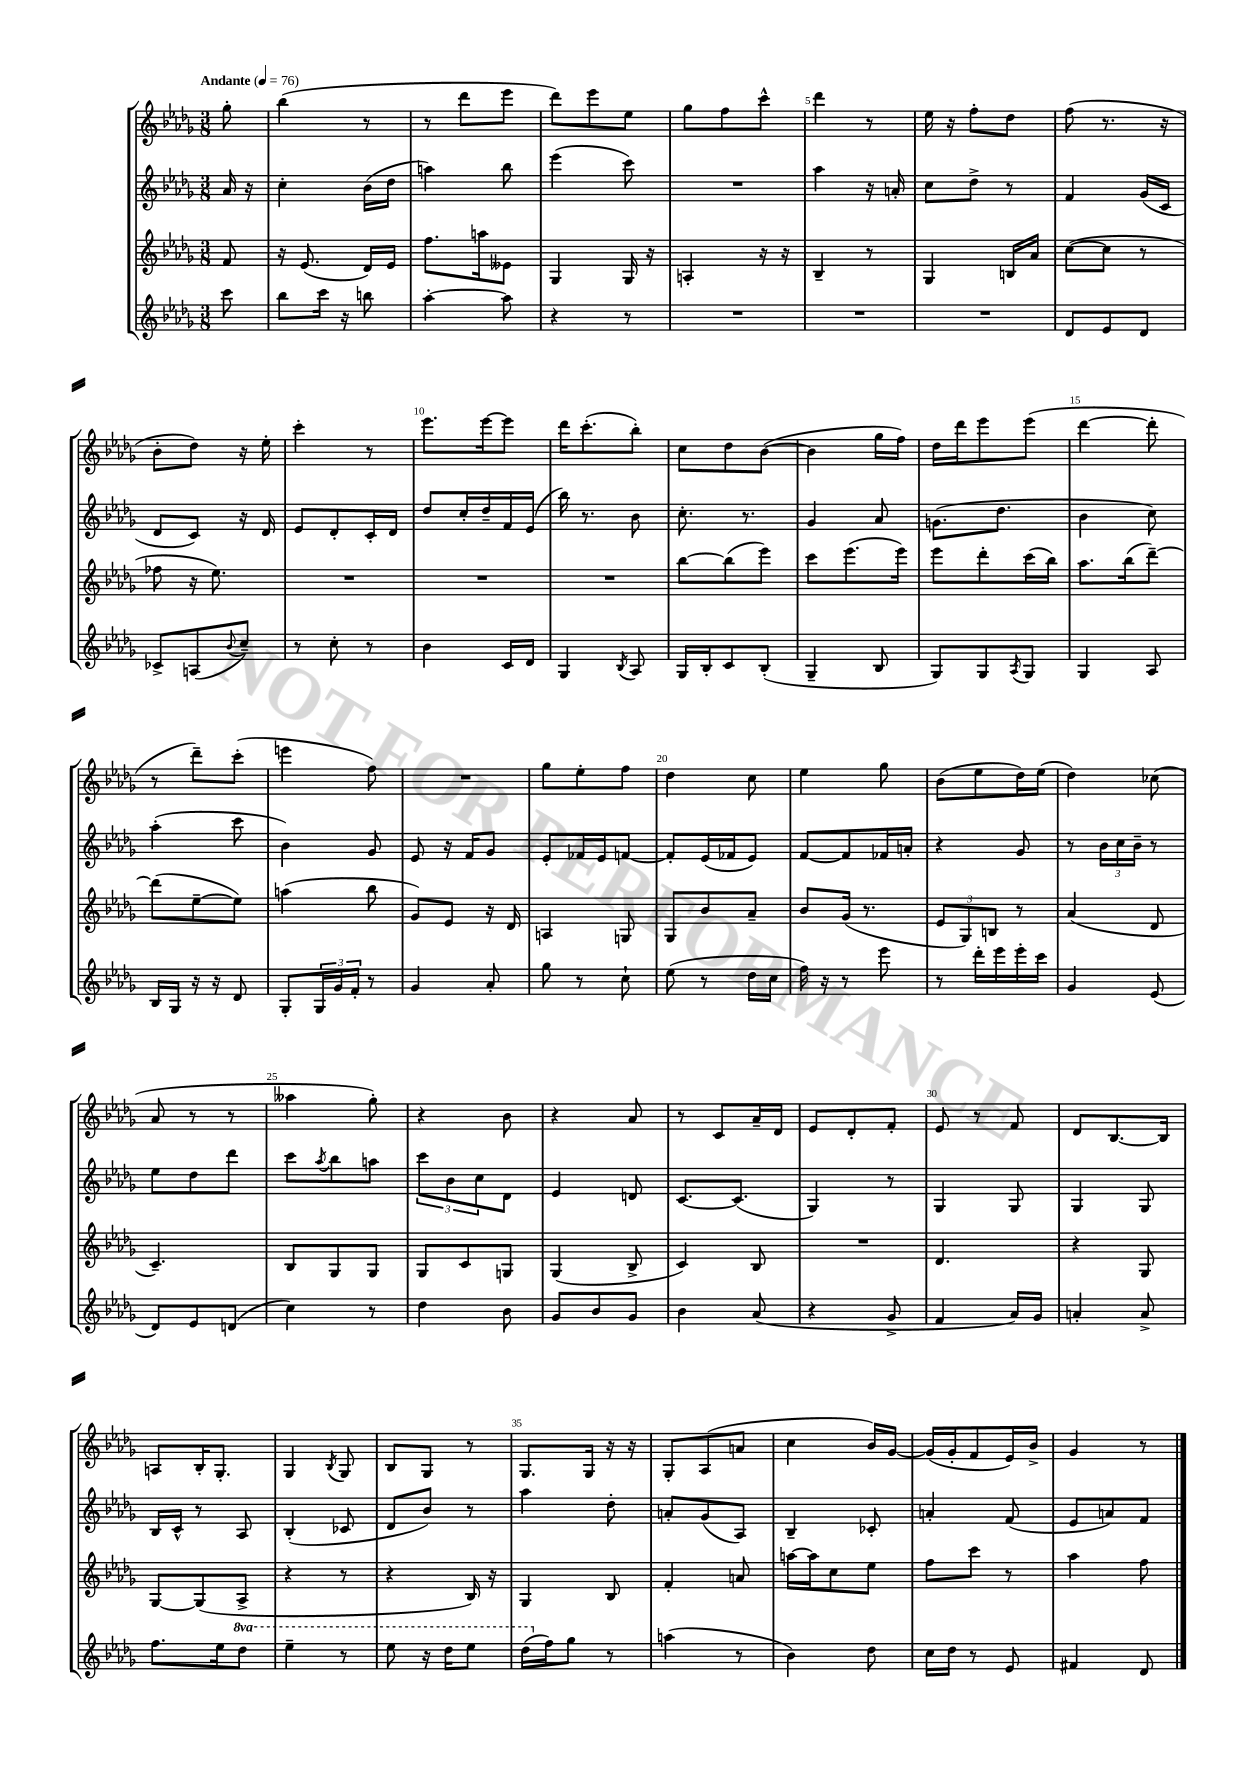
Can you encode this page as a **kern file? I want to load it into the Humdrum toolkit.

**kern	**kern	**kern	**kern
*part4	*part3	*part2	*part1
*staff4	*staff3	*staff2	*staff1
*clefG2	*clefG2	*clefG2	*clefG2
*k[b-e-a-d-g-]	*k[b-e-a-d-g-]	*k[b-e-a-d-g-]	*k[b-e-a-d-g-]
*M3/8	*M3/8	*M3/8	*M3/8
*MM76	*MM76	*MM76	*MM76
=	=	=	=
!	!	!	!LO:TX:a:B:t=Andante
8ccc\	8f/	16a-/	8gg-'\
.	.	16r	.
=1	=1	=1	=1
8bb-\L	16r	4cc'\	(4bb-\
.	(8.e-/	.	.
16ccc\Jk	.	.	.
16r	.	.	.
8bbn\	16d-/LL)	(16b-\LL	8r
.	16e-/JJ	16dd-\JJ	.
=2	=2	=2	=2
[4aa-'\	8.ff\L	4aan\)	8r
.	.	.	8ddd-\L
.	16aan\k	.	.
8aa-\]	8e--X\J	8bb-\	8eee-\J
=3	=3	=3	=3
4r	4G-/	(4eee-\	8ddd-\L)
.	.	.	8eee-\
8r	16G-/	8ccc\)	8ee-\J
.	16r	.	.
=4	=4	=4	=4
4.r	4An'/	4.r	8gg-\L
.	.	.	8ff\
.	16r	.	8ccc^^\J
.	16r	.	.
=5	=5	=5	=5
4.r	4B-~/	4aa-\	4ddd-\
.	8r	16r	8r
.	.	16an'/	.
=6	=6	=6	=6
4.r	4G-/	8cc\L	16ee-\
.	.	.	16r
.	.	8dd-^\J	8ff'\L
.	16Bn/LL	8r	8dd-\J
.	16a-/JJ	.	.
=7	=7	=7	=7
8d-/L	([8cc\L	4f/	(8ff\
8e-/	8cc\J]	.	8.r
8d-/J	8r	(16g-/LL	.
.	.	16c/JJ	16r
!!LO:LB:g=z
=8	=8	=8	=8
8c-X^/L	8ff-X\	8d-/L	8b-'\L
(8An/	16r	8c/J)	8dd-\J)
.	8.ee-\)	.	.
8qqb-/	.	.	.
8cc~/J)	.	16r	16r
.	.	16d-/	16ee-'\
=9	=9	=9	=9
8r	4.r	8e-/L	4ccc'\
8cc'\	.	8d-'/	.
8r	.	16c'/L	8r
.	.	16d-/JJ	.
=10	=10	=10	=10
4b-\	4.r	8dd-/L	8.eee-\L
.	.	16cc'/L	.
.	.	16dd-~/	[16eee-\k
16c/LL	.	16f/	8eee-\J]
16d-/JJ	.	(16e-/JJ	.
=11	=11	=11	=11
4G-/	4.r	16bb-\)	16ddd-\KL
.	.	8.r	(8.ccc'\
8qB-/	.	.	.
8A-/	.	8b-\	8bb-'\J)
=12	=12	=12	=12
16G-/LL	[8bb-\L	8.cc'\	8cc\L
16B-'/J	.	.	.
8c/	(8bb-\]	.	8dd-\
.	.	8.r	.
(8B-'/J	8eee-\J)	.	([8b-\J
=13	=13	=13	=13
4G-~/	8ccc\L	4g-/	4b-\]
.	(8.eee-\	.	.
8B-/	.	8a-/	16gg-\LL
.	16eee-\Jk)	.	16ff\JJ)
=14	=14	=14	=14
8G-/L)	8eee-\L	(8.gn\L	16dd-\LL
.	.	.	16ddd-\J
8G-/	8ddd-'\	.	8eee-\
.	.	8.dd-\J	.
8qA-/	.	.	.
8G-/J	(16ccc\L	.	(8eee-\J
.	16bb-\JJ)	.	.
=15	=15	=15	=15
4G-/	8.aa-\L	4b-\	[4ddd-\
.	(16bb-\k	.	.
8A-/	[8ddd-~\J)	8cc\)	8ddd-'\]
!!LO:LB:g=z
=16	=16	=16	=16
16B-/LL	(8ddd-\L]	(4aa-'\	8r
16G-/JJ	.	.	.
16r	[8ee-~\	.	8ddd-~\L)
16r	.	.	.
8d-/	8ee-\J])	8ccc\	(8ccc'\J
=17	=17	=17	=17
8G-'/L	(4aan\	4b-\)	4eeen\
24G-/L	.	.	.
24g-/	.	.	.
24f'/JJ	.	.	.
8r	8bb-\	8g-/	8ff\)
=18	=18	=18	=18
4g-/	8g-/L)	8e-/	4.r
.	8e-/J	16r	.
.	.	16f/KL	.
8a-'/	16r	8g-/J	.
.	16d-/	.	.
=19	=19	=19	=19
8gg-\	4An/	8e-'/L	8gg-\L
8r	.	16f-X/L	8ee-'\
.	.	16e-/J	.
8cc`\	8Gn/	[8fn/J	8ff\J
=20	=20	=20	=20
(8ee-\	8G-/L	8f'/L]	4dd-\
8r	8b-/	(16e-/L	.
.	.	16f-X/J	.
16dd-\LL	8a-~/J	8e-/J)	8cc\
16cc\JJ	.	.	.
=21	=21	=21	=21
16ff\)	8b-/L	[8f/L	4ee-\
16r	.	.	.
8r	(16g-/Jk	8f/]	.
.	8.r	.	.
8eee-\	.	16f-X/L	8gg-\
.	.	16an'/JJ	.
=22	=22	=22	=22
8r	12e-/L	4r	(8b-\L
.	12G-/)	.	.
16ddd-'\LL	.	.	8ee-\
.	12Bn/J	.	.
16eee-\	.	.	.
16eee-'\	8r	8g-/	16dd-\L)
16ccc\JJ	.	.	(16ee-\JJ
=23	=23	=23	=23
4g-/	(4a-/	8r	4dd-\)
.	.	24b-\LL	.
.	.	24cc\	.
.	.	24b-~\JJ	.
(8e-/	8d-/	8r	(8cc-X\
!!LO:LB:g=z
=24	=24	=24	=24
8d-/L)	4.c~/)	8ee-\L	8a-/
8e-/	.	8dd-\	8r
(8dn/J	.	8ddd-\J	8r
=25	=25	=25	=25
4cc\)	8B-/L	8ccc\L	4aa--X\
.	.	8qaa-/	.
.	8G-/	8bb-\	.
8r	8G-/J	8aan\J	8gg-'\)
=26	=26	=26	=26
4dd-\	8G-/L	12ccc\L	4r
.	.	12b-\	.
.	8c/	.	.
.	.	12cc\	.
8b-\	8Gn/J	8d-\J	8b-\
=27	=27	=27	=27
8g-/L	(4G-/	4e-/	4r
8b-/	.	.	.
8g-/J	8B-^/	8dn/	8a-/
=28	=28	=28	=28
4b-\	4c/)	[8.c/L	8r
.	.	.	8c/L
.	.	(8.c/J]	.
(8a-/	8B-/	.	16a-~/L
.	.	.	16d-/JJ
=29	=29	=29	=29
4r	4.r	4G-/)	8e-/L
.	.	.	8d-'/
8g-^/	.	8r	8f'/J
=30	=30	=30	=30
4f/	4.d-/	4G-/	8e-/
.	.	.	8r
16a-/LL)	.	8G-/	8f/
16g-/JJ	.	.	.
=31	=31	=31	=31
4an'/	4r	4G-/	8d-/L
.	.	.	[8.B-/
8a^/	8G-/	8G-/	.
.	.	.	16B-/Jk]
!!LO:LB:g=z
=32	=32	=32	=32
8.ff\L	[8G-/L	16B-/LL	8An/L
.	.	16c^^/JJ	.
.	(8G-/]	8r	16B-'/K
16ee-\k	.	.	8.G-'/J
*8va	*	*	*
8ddd-\J	8A-^/J	8A-/	.
=33	=33	=33	=33
4eee-~\	4r	(4B-'/	4G-/
.	.	.	8qB-/
8r	8r	8c-X/	8G-/
=34	=34	=34	=34
8eee-\	4r	8d-/L	8B-/L
16r	.	8b-/J)	8G-/J
16ddd-\KL	.	.	.
8eee-\J	16B-/)	8r	8r
.	16r	.	.
=35	=35	=35	=35
(16ddd-\LL	4G-/	4aa-\	8.G-/L
*X8va	*	*	*
16ff\J)	.	.	.
8gg-\J	.	.	.
.	.	.	16G-/Jk
8r	8B-/	8dd-'\	16r
.	.	.	16r
=36	=36	=36	=36
(4aan\	4f'/	8an'/L	8G-'/L
.	.	(8g-/	(8A-/
8r	8an/	8A-/J)	8an/J
=37	=37	=37	=37
4b-\)	[16aan\LL	4B-~/	4cc\
.	16aa\J]	.	.
.	8cc\	.	.
8dd-\	8ee-\J	8c-X'/	16b-/LL)
.	.	.	[16g-/JJ
=38	=38	=38	=38
16cc\LL	8ff\L	4an'/	(16g-/LL]
16dd-\JJ	.	.	16g-'/J
8r	8ccc\J	.	8f/
8e-/	8r	(8f/	16e-/L)
.	.	.	16b-^/JJ
=39	=39	=39	=39
4f#X/	4aa-\	8e-/L	4g-/
.	.	8an/)	.
8d-/	8ff\	8f/J	8r
==	==	==	==
*-	*-	*-	*-
